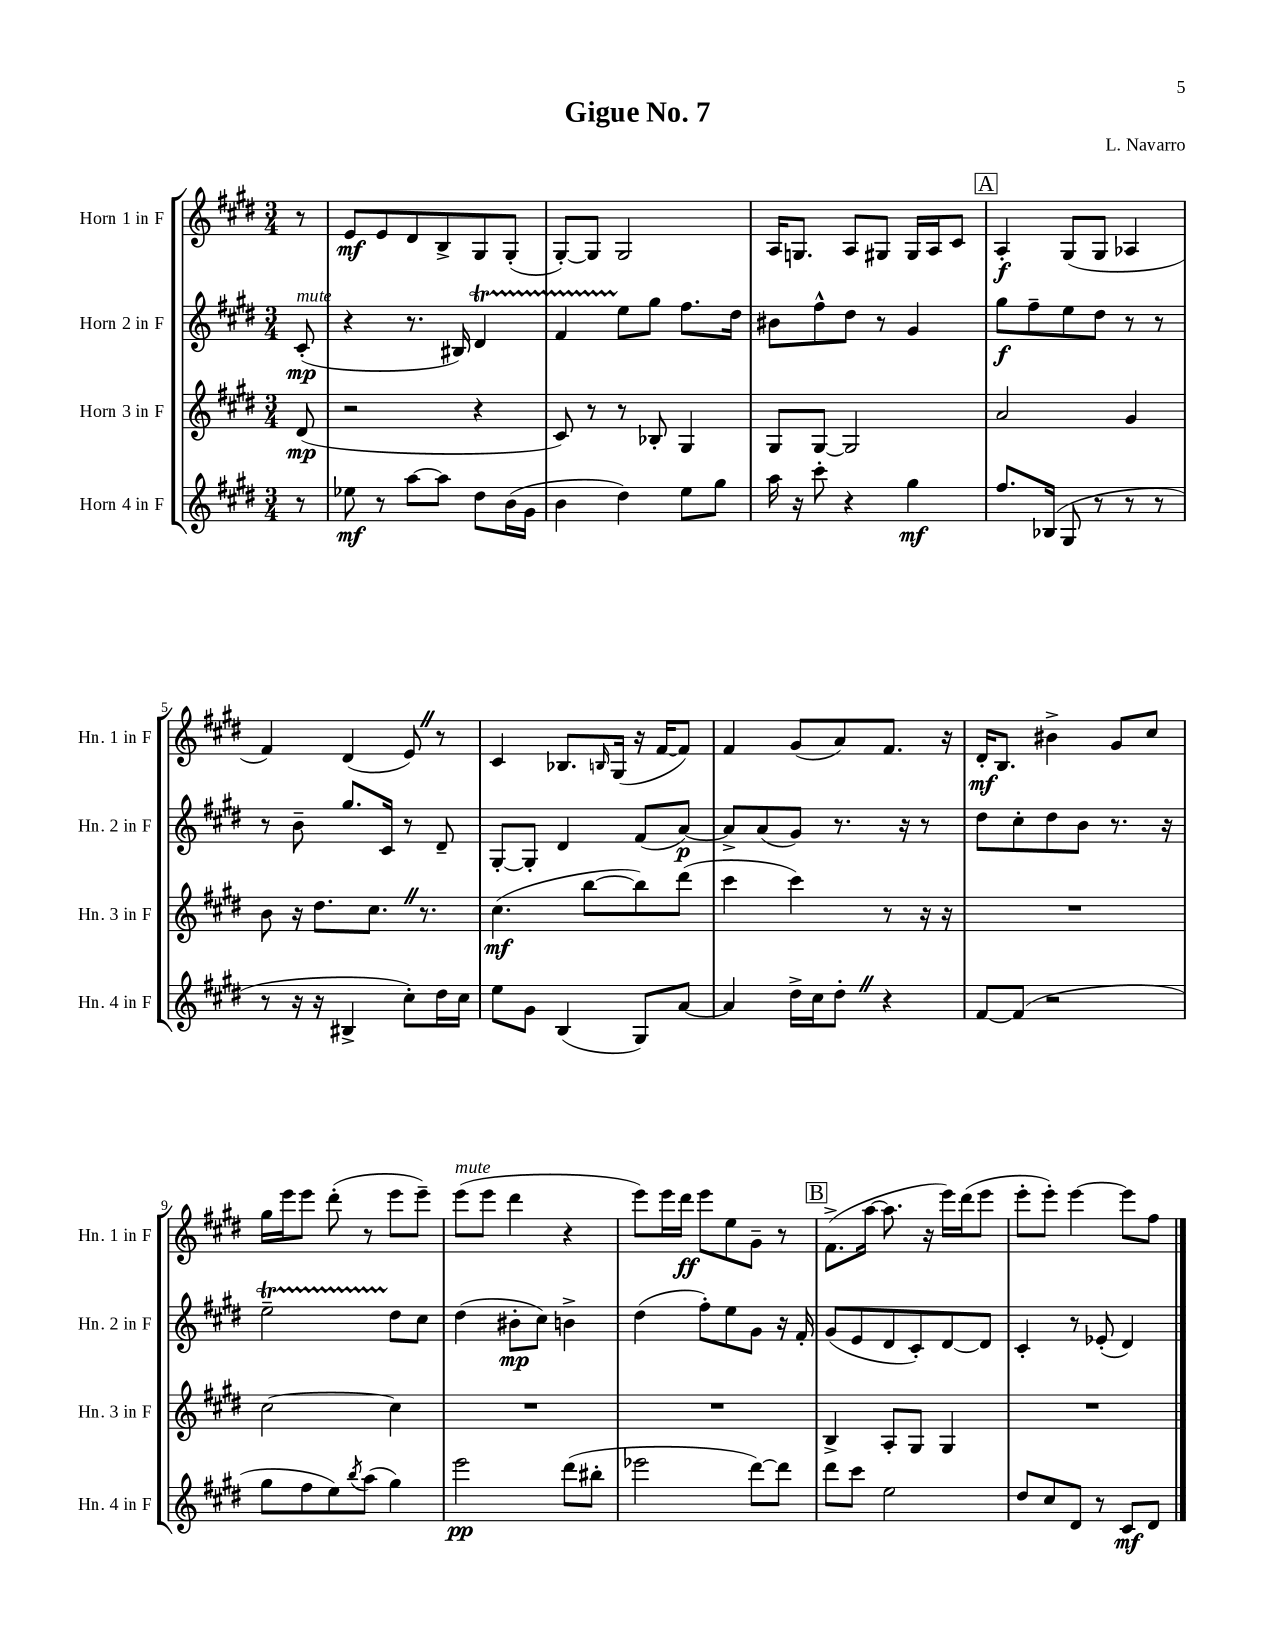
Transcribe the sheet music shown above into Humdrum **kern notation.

**kern	**dynam	**kern	**dynam	**kern	**dynam	**kern	**dynam
*part4	*part4	*part3	*part3	*part2	*part2	*part1	*part1
*staff4	*staff4	*staff3	*staff3	*staff2	*staff2	*staff1	*staff1
*I"Horn 4 in F	*	*I"Horn 3 in F	*	*I"Horn 2 in F	*	*I"Horn 1 in F	*
*I'Hn. 4 in F	*	*I'Hn. 3 in F	*	*I'Hn. 2 in F	*	*I'Hn. 1 in F	*
*clefG2	*	*clefG2	*	*clefG2	*	*clefG2	*
*k[f#c#g#d#]	*	*k[f#c#g#d#]	*	*k[f#c#g#d#]	*	*k[f#c#g#d#]	*
*M3/4	*	*M3/4	*	*M3/4	*	*M3/4	*
=	=	=	=	=	=	=	=
!	!	!	!	!LO:TX:a:i:t=mute	!	!	!
8r	.	(8d#/	mp	(8c#'/	mp	8r	.
=1	=1	=1	=1	=1	=1	=1	=1
8ee-X\	mf	2r	.	4r	.	8e/L	mf
8r	.	.	.	.	.	8e/	.
[8aa\L	.	.	.	8.r	.	8d#/	.
8aa\J]	.	.	.	.	.	8B^/	.
.	.	.	.	16B#X/)	.	.	.
8dd#\L	.	4r	.	4d#t/	.	8G#/	.
(16b\L	.	.	.	.	.	(8G#'/J	.
16g#\JJ	.	.	.	.	.	.	.
=2	=2	=2	=2	=2	=2	=2	=2
4b\	.	8c#/)	.	4f#TTT/	.	[8G#'/L)	.
.	.	8r	.	.	.	8G#/J]	.
4dd#\)	.	8r	.	8ee\L	.	2G#/	.
.	.	8B-X'/	.	8gg#\J	.	.	.
8ee\L	.	4G#/	.	8.ff#\L	.	.	.
8gg#\J	.	.	.	.	.	.	.
.	.	.	.	16dd#\Jk	.	.	.
=3	=3	=3	=3	=3	=3	=3	=3
16aa\	.	8G#/L	.	8b#X\L	.	16A/KL	.
16r	.	.	.	.	.	8.Gn/J	.
8ccc#'\	.	[8G#/J	.	8ff#^^\	.	.	.
4r	.	2G#/]	.	8dd#\J	.	8A/L	.
.	.	.	.	8r	.	8G#X/J	.
4gg#\	mf	.	.	4g#/	.	16G#/LL	.
.	.	.	.	.	.	16A/J	.
.	.	.	.	.	.	8c#/J	.
!!LO:REH:place=s1:t=A
=4	=4	=4	=4	=4	=4	=4	=4
8.ff#/L	.	2a/	.	8gg#\L	f	4A'/	f
.	.	.	.	8ff#~\	.	.	.
(16B-X/Jk	.	.	.	.	.	.	.
8G#/	.	.	.	8ee\	.	(8G#/L	.
8r	.	.	.	8dd#\J	.	8G#/J	.
8r	.	4g#/	.	8r	.	4A-X/	.
8r	.	.	.	8r	.	.	.
!!LO:LB:g=z
=5	=5	=5	=5	=5	=5	=5	=5
8r	.	8b\	.	8r	.	4f#/)	.
16r	.	16r	.	8b~\	.	.	.
16r	.	8.dd#\L	.	.	.	.	.
4B#X^/	.	.	.	8.gg#/L	.	(4d#/	.
.	.	8.cc#Z\J	.	.	.	.	.
.	.	.	.	16c#/Jk	.	.	.
8cc#'\L)	.	.	.	8r	.	8eZ/)	.
.	.	8.r	.	.	.	.	.
16dd#\L	.	.	.	8d#~/	.	8r	.
16cc#\JJ	.	.	.	.	.	.	.
=6	=6	=6	=6	=6	=6	=6	=6
8ee\L	.	(4.cc#\	mf	[8G#'/L	.	4c#/	.
8g#\J	.	.	.	8G#'/J]	.	.	.
(4B/	.	.	.	4d#/	.	8.B-X/L	.
.	.	[8bb\L	.	.	.	.	.
.	.	.	.	.	.	16qqBn/	.
.	.	.	.	.	.	(16G#/Jk	.
8G#/L)	.	8bb\])	.	(8f#/L	.	16r	.
.	.	.	.	.	.	[16f#/KL	.
[8a/J	.	(8ddd#\J	.	[8a/J)	p	8f#/J])	.
=7	=7	=7	=7	=7	=7	=7	=7
4a/]	.	4ccc#\	.	8a^/L]	.	4f#/	.
.	.	.	.	(8a/	.	.	.
16dd#^\LL	.	4ccc#\)	.	8g#/J)	.	(8g#/L	.
16cc#\J	.	.	.	.	.	.	.
8dd#'Z\J	.	.	.	8.r	.	8a/)	.
4r	.	8r	.	.	.	8.f#/J	.
.	.	.	.	16r	.	.	.
.	.	16r	.	8r	.	.	.
.	.	16r	.	.	.	16r	.
=8	=8	=8	=8	=8	=8	=8	=8
[8f#/L	.	2.r	.	8dd#\L	.	16d#'/KL	mf
.	.	.	.	.	.	8.B/J	.
(8f#/J]	.	.	.	8cc#'\	.	.	.
2r	.	.	.	8dd#\	.	4b#X^\	.
.	.	.	.	8b\J	.	.	.
.	.	.	.	8.r	.	8g#/L	.
.	.	.	.	.	.	8cc#/J	.
.	.	.	.	16r	.	.	.
!!LO:LB:g=z
=9	=9	=9	=9	=9	=9	=9	=9
8gg#\L	.	[2cc#\	.	2eeT~\	.	16gg#\LL	.
.	.	.	.	.	.	16eee\J	.
8ff#\	.	.	.	.	.	8eee\J	.
8ee\)	.	.	.	.	.	(8ddd#'\	.
8qbb/	.	.	.	.	.	.	.
(8aa\J	.	.	.	.	.	8r	.
4gg#\)	.	4cc#\]	.	8dd#\L	.	8eee\L	.
.	.	.	.	8cc#\J	.	8eee~\J)	.
=10	=10	=10	=10	=10	=10	=10	=10
!	!	!	!	!	!	!LO:TX:a:i:t=mute	!
2eee\	pp	2.r	.	(4dd#\	.	(8eee\L	.
.	.	.	.	.	.	8eee\J	.
.	.	.	.	8b#X'\L	mp	4ddd#\	.
.	.	.	.	8cc#\J)	.	.	.
(8ddd#\L	.	.	.	4bn^\	.	4r	.
8bb#X'\J	.	.	.	.	.	.	.
=11	=11	=11	=11	=11	=11	=11	=11
2eee-X\	.	2.r	.	(4dd#\	.	8eee\L)	.
.	.	.	.	.	.	16eee\L	.
.	.	.	.	.	.	16ddd#\JJ	ff
.	.	.	.	8ff#'\L)	.	8eee\L	.
.	.	.	.	8ee\	.	8ee\	.
[8ddd#\L)	.	.	.	8g#\J	.	8g#~\J	.
8ddd#\J]	.	.	.	16r	.	8r	.
.	.	.	.	16f#'/	.	.	.
!!LO:REH:place=s1:t=B
=12	=12	=12	=12	=12	=12	=12	=12
8ddd#\L	.	4B^/	.	(8g#/L	.	(8.f#^\L	.
8ccc#\J	.	.	.	8e/	.	.	.
.	.	.	.	.	.	[16aa\Jk	.
2ee\	.	8A'/L	.	8d#/	.	8.aa\]	.
.	.	8G#/J	.	8c#'/)	.	.	.
.	.	.	.	.	.	16r	.
.	.	4G#/	.	[8d#/	.	16eee\LL)	.
.	.	.	.	.	.	(16ddd#\J	.
.	.	.	.	8d#/J]	.	8eee\J	.
=13	=13	=13	=13	=13	=13	=13	=13
8dd#/L	.	2.r	.	4c#'/	.	8eee'\L	.
8cc#/	.	.	.	.	.	8eee'\J)	.
8d#/J	.	.	.	8r	.	[4eee\	.
8r	.	.	.	(8e-X'/	.	.	.
8c#/L	mf	.	.	4d#/)	.	8eee\L]	.
8d#/J	.	.	.	.	.	8ff#\J	.
==	==	==	==	==	==	==	==
*-	*-	*-	*-	*-	*-	*-	*-
